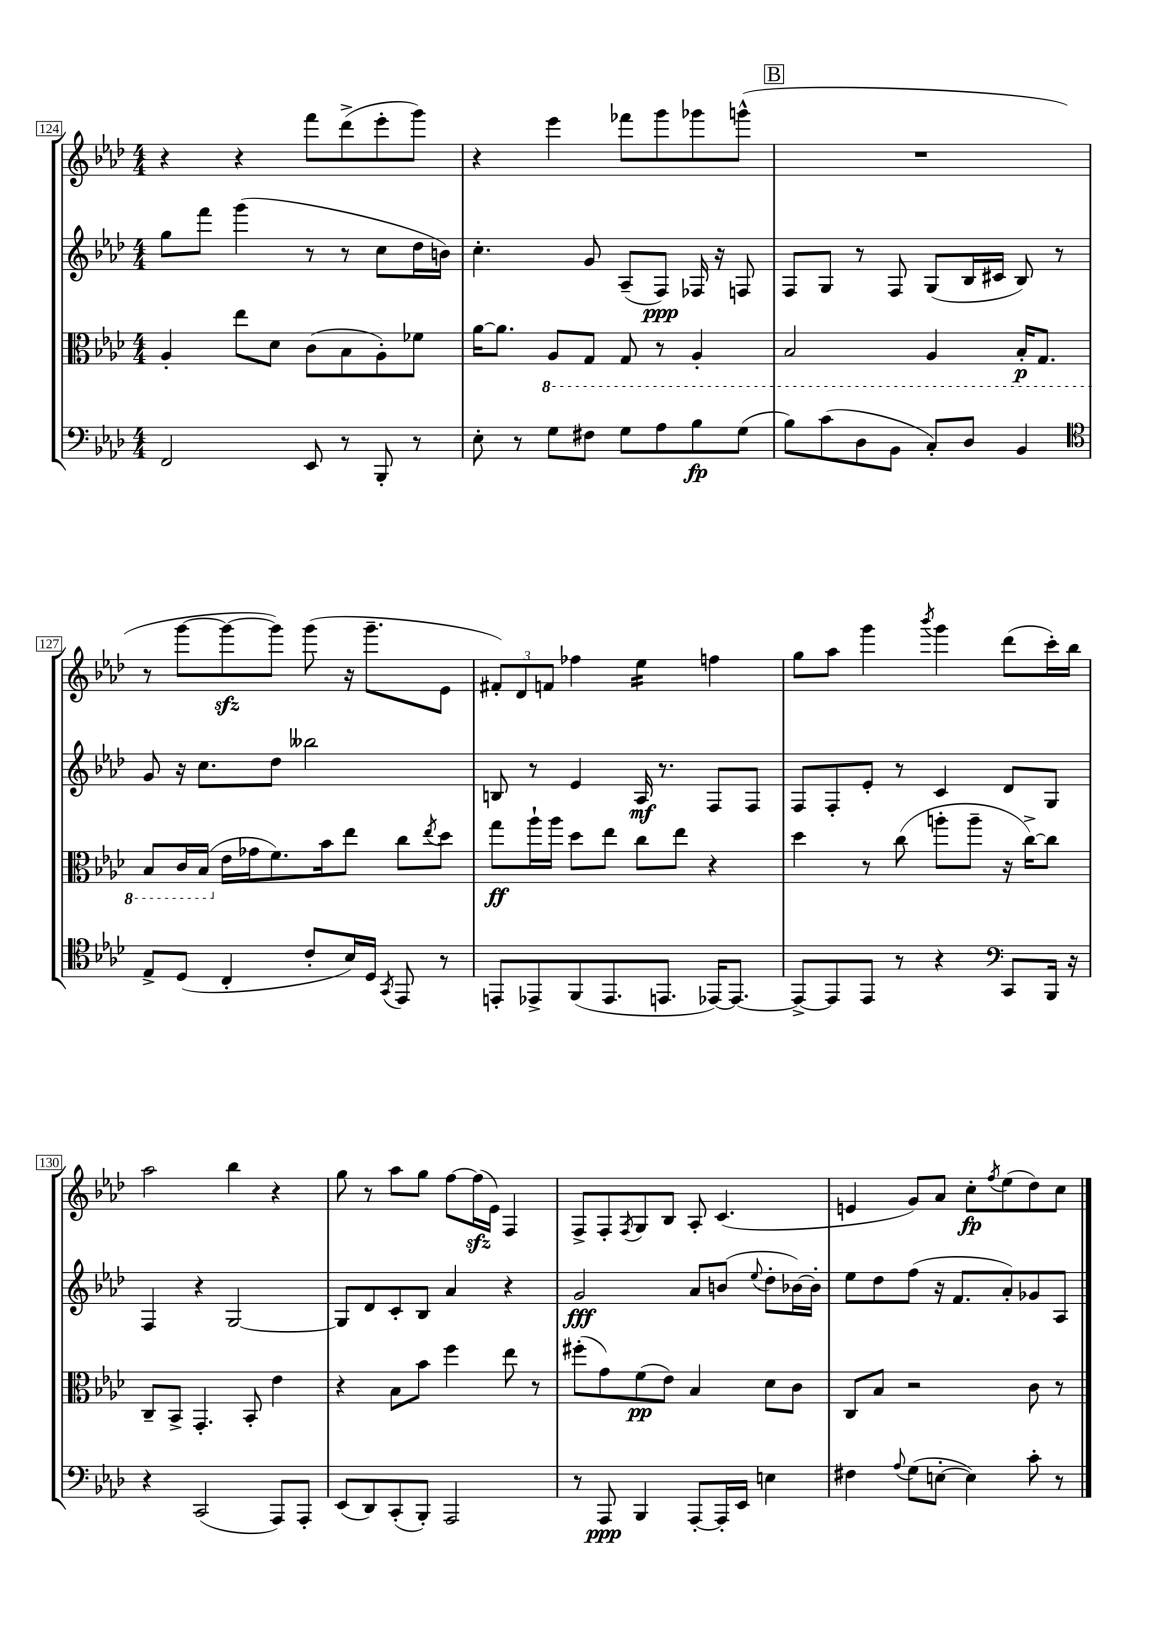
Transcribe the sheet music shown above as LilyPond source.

<<
\new StaffGroup <<
\new Staff = "s0" {
    \clef treble \key aes \major \numericTimeSignature \time 4/4
    r4 r4 f'''8 des'''8->( ees'''8-. g'''8) |
    r4 ees'''4 fes'''8 g'''8 ges'''8 g'''8-^( |
    \mark \markup { \box "B" } R1 |
    r8 g'''8~ g'''8~\sfz g'''8) g'''8( r16 g'''8.-- ees'8 |
    \tuplet 3/2 { fis'8-.) des'8 f'8 } fes''4 ees''4:16 f''4 |
    g''8 aes''8 g'''4 \acciaccatura { bes'''8 } g'''4 des'''8( c'''16-.) bes''16 |
    aes''2 bes''4 r4 |
    g''8 r8 aes''8 g''8 f''8~ f''16\sfz( ees'16) f4 |
    f8-> f8-. \acciaccatura { f8 } g8 bes8 aes8-. c'4.( |
    e'4 g'8) aes'8 c''8-.\fp \acciaccatura { f''8 } ees''8( des''8) c''8 \bar "|." |
}
\new Staff = "s1" {
    \clef treble \key aes \major \numericTimeSignature \time 4/4
    g''8 f'''8 g'''4( r8 r8 c''8 des''16 b'16) |
    c''4.-. g'8 aes8--( f8\ppp) fes16 r16 f8 |
    \mark \markup { \box "B" } f8 g8 r8 f8 g8( bes16 cis'16 bes8) r8 |
    g'8 r16 c''8. des''8 beses''2 |
    b8 r8 ees'4 aes16\mf r8. f8 f8 |
    f8 f8-. ees'8-. r8 c'4 des'8 g8 |
    f4 r4 g2~ |
    g8 des'8 c'8-. bes8 aes'4 r4 |
    g'2\fff aes'8 b'8( \appoggiatura { ees''8 } des''8-. bes'16~) bes'16-. |
    ees''8 des''8 f''8( r16 f'8. aes'8-.) ges'8 aes8 \bar "|." |
}
\new Staff = "s2" {
    \clef alto \key aes \major \numericTimeSignature \time 4/4
    aes4-. ees''8 des'8 c'8( bes8 aes8-.) fes'8 |
    aes'16~ aes'8. \ottava #-1 aes,8 g,8 g,8 r8 aes,4-. |
    \mark \markup { \box "B" } bes,2 aes,4 bes,16-.\p g,8. |
    bes,8 c16 bes,16( \ottava #0 ees'16 ges'16 f'8.) bes'16 ees''8 c''8 \acciaccatura { ees''8 } des''8 |
    g''8\ff aes''16-! aes''16 des''8 ees''8 c''8 ees''8 r4 |
    des''4 r8 c''8( a''8-. a''8-- r16 c''16~->) c''8 |
    c8-- bes,8-> g,4.-. bes,8-. ees'4 |
    r4 bes8 bes'8 f''4 ees''8 r8 |
    fis''8-.( g'8) f'8\pp( ees'8) bes4 des'8 c'8 |
    c8 bes8 r2 c'8 r8 \bar "|." |
}
\new Staff = "s3" {
    \clef bass \key aes \major \numericTimeSignature \time 4/4
    f,2 ees,8 r8 bes,,8-. r8 |
    ees8-. r8 g8 fis8 g8 aes8 bes8\fp g8( |
    \mark \markup { \box "B" } bes8) c'8( des8 bes,8 c8-.) des8 bes,4 |
    \clef tenor ees8-> des8( c4-. c'8-. bes16) des16 \acciaccatura { g,8 } ees,8 r8 |
    e,8-. ees,8-> f,8( ees,8. e,8. ees,16~) ees,8.~ |
    ees,8~-> ees,8 ees,8 r8 r4 \clef bass c,8 bes,,16 r16 |
    r4 c,2( aes,,8) aes,,8-. |
    ees,8( des,8) c,8-.( bes,,8-.) aes,,2 |
    r8 aes,,8\ppp bes,,4 aes,,8~-. aes,,16-. ees,16 e4 |
    fis4 \appoggiatura { aes8 } g8( e8~-. e4) c'8-. r8 \bar "|." |
}
>>
>>
\layout { \context { \Score currentBarNumber = #124 \override BarNumber.stencil = #(make-stencil-boxer 0.1 0.3 ly:text-interface::print) } }
